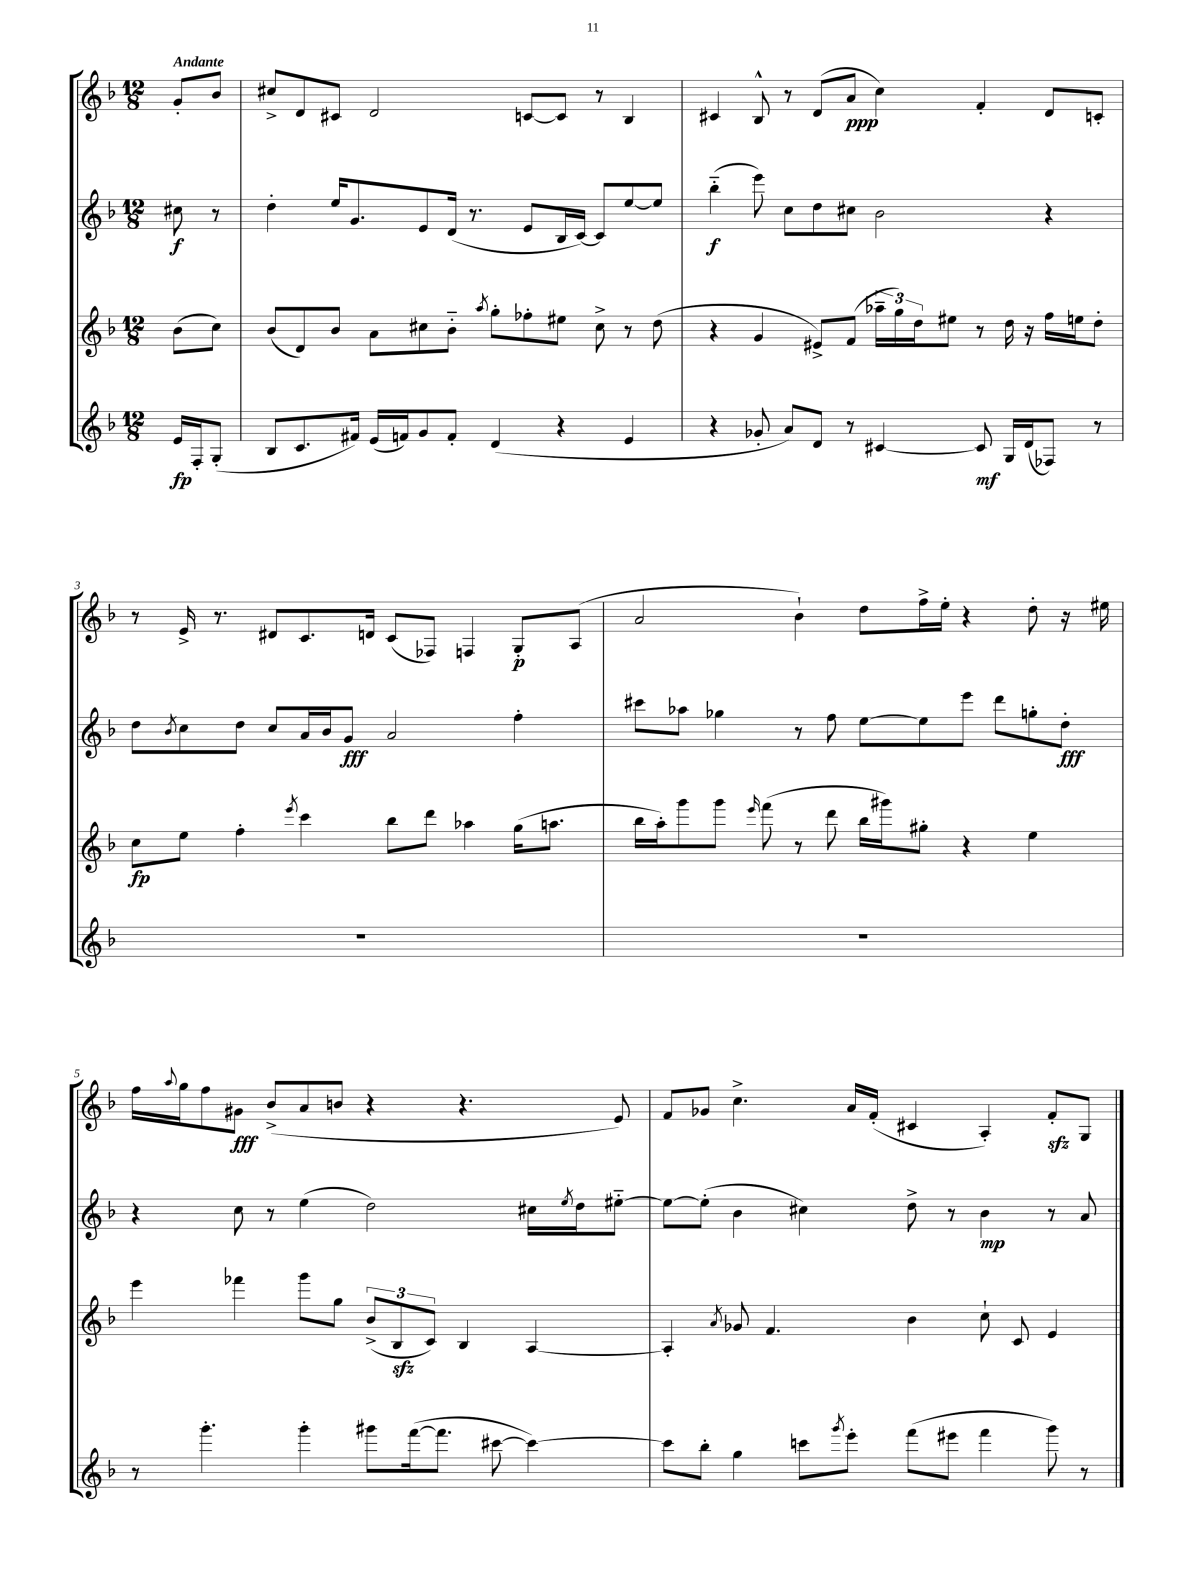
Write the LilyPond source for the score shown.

<<
\new StaffGroup <<
\new Staff = "s0" {
    \clef treble \key f \major \numericTimeSignature \time 12/8 \partial 4 \tempo "Andante"
    g'8-. bes'8 |
    cis''8-> d'8 cis'8 d'2 c'8~ c'8 r8 bes4 |
    cis'4 bes8-^ r8 d'8( a'8\ppp c''4) f'4-. d'8 c'8-. |
    r8 e'16-> r8. dis'8 c'8. d'16 c'8( fes8) f4 g8-.\p a8( |
    a'2 bes'4-!) d''8 f''16-> e''16-. r4 d''8-. r16 eis''16 |
    f''16 \appoggiatura { a''8 } g''16 f''8 gis'8\fff bes'8->( a'8 b'8 r4 r4. e'8) |
    f'8 ges'8 c''4.-> a'16 f'16-.( cis'4 a4-.) f'8-.\sfz g8 \bar "|." |
}
\new Staff = "s1" {
    \clef treble \key f \major \numericTimeSignature \time 12/8 \partial 4
    cis''8\f r8 |
    d''4-. e''16 g'8. e'8 d'16( r8. e'8 bes16 c'16~) c'8 e''8~ e''8 |
    bes''4-_\f( e'''8) c''8 d''8 cis''8 bes'2 r4 |
    d''8 \acciaccatura { bes'8 } c''8 d''8 c''8 a'16 bes'16 g'8\fff a'2 f''4-. |
    cis'''8 aes''8 ges''4 r8 f''8 e''8~ e''8 e'''8 d'''8 g''8-. d''8-.\fff |
    r4 c''8 r8 e''4( d''2) cis''16 \acciaccatura { e''8 } d''16 eis''8~-_ |
    eis''8~ eis''8-.( bes'4 cis''4) d''8-> r8 bes'4\mp r8 a'8 \bar "|." |
}
\new Staff = "s2" {
    \clef treble \key f \major \numericTimeSignature \time 12/8 \partial 4
    bes'8( c''8) |
    bes'8( d'8) bes'8 a'8 cis''8 bes'8-_ \acciaccatura { a''8 } g''8-. fes''8-. eis''8 cis''8-> r8 d''8( |
    r4 g'4 eis'8->) f'8( \tuplet 3/2 { aes''16-- g''16) d''16 } eis''8 r8 d''16 r16 f''16 e''16 d''8-. |
    c''8\fp e''8 f''4-. \acciaccatura { e'''8 } c'''4 bes''8 d'''8 aes''4 g''16( a''8. |
    bes''16 a''16-.) g'''8 g'''8 \grace { e'''16 } f'''8( r8 d'''8 bes''16 gis'''16) gis''8-. r4 e''4 |
    e'''4 fes'''4 g'''8 g''8 \tuplet 3/2 { bes'8->( bes8\sfz c'8) } bes4 a4~ |
    a4-. \acciaccatura { a'8 } ges'8 f'4. bes'4 c''8-! c'8 e'4 \bar "|." |
}
\new Staff = "s3" {
    \clef treble \key f \major \numericTimeSignature \time 12/8 \partial 4
    e'16\fp f16-. g8-.( |
    bes8 c'8. fis'16) e'16( f'16) g'8 f'8-. d'4( r4 e'4 |
    r4 ges'8-. a'8) d'8 r8 cis'4~ cis'8\mf g16 d'16( fes8) r8 |
    R1. |
    R1. |
    r8 g'''4.-. g'''4-. gis'''8 f'''16~( f'''8. cis'''8~ cis'''4~) |
    cis'''8 bes''8-. g''4 c'''8 \acciaccatura { g'''8 } e'''8-. f'''8( eis'''8 f'''4 g'''8) r8 \bar "|." |
}
>>
>>
